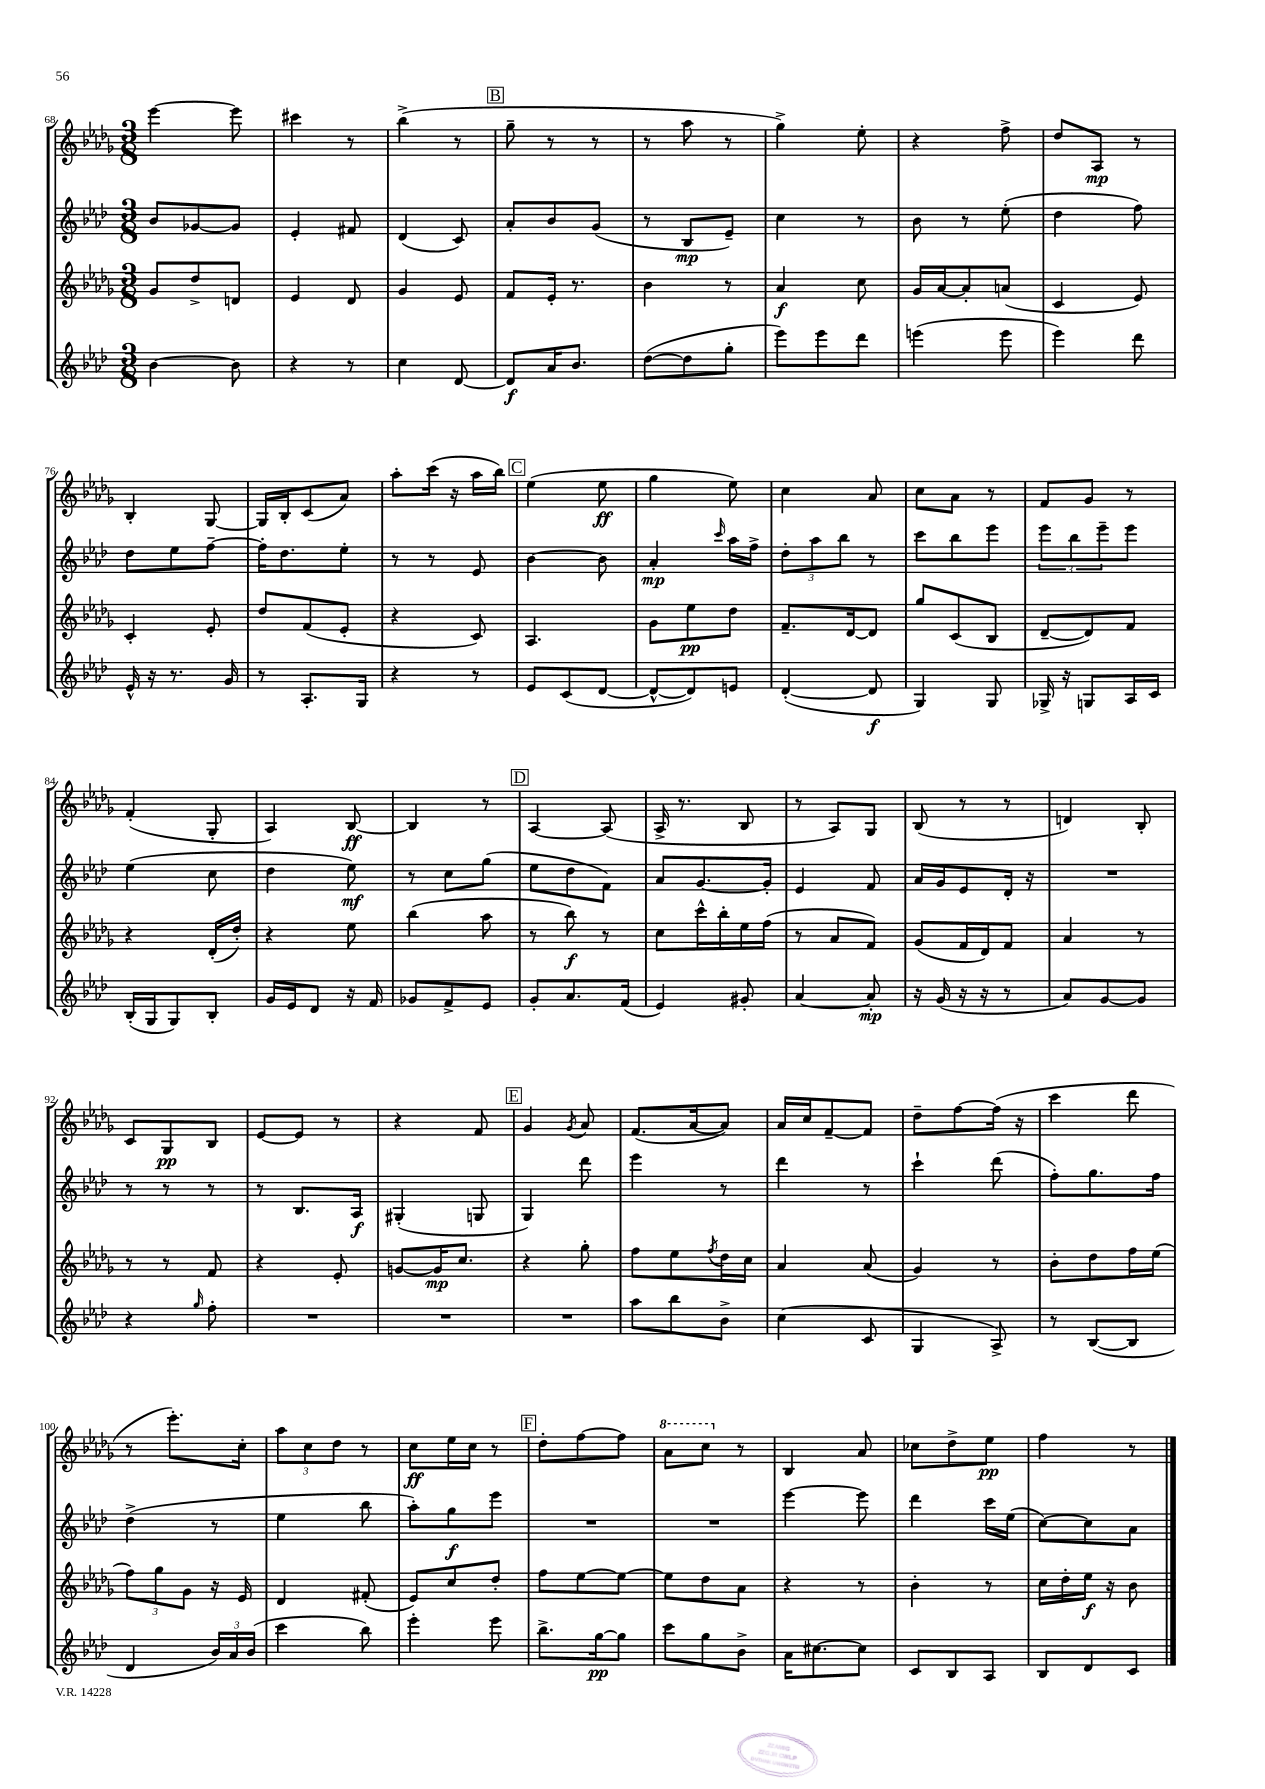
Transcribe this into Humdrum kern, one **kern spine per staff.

**kern	**dynam	**kern	**dynam	**kern	**dynam	**kern	**dynam
*part4	*part4	*part3	*part3	*part2	*part2	*part1	*part1
*staff4	*staff4	*staff3	*staff3	*staff2	*staff2	*staff1	*staff1
*clefG2	*	*clefG2	*	*clefG2	*	*clefG2	*
*k[b-e-a-d-]	*	*k[b-e-a-d-g-]	*	*k[b-e-a-d-]	*	*k[b-e-a-d-g-]	*
*M3/8	*	*M3/8	*	*M3/8	*	*M3/8	*
=68	=68	=68	=68	=68	=68	=68	=68
[4b-\	.	8g-/L	.	8b-/L	.	[4eee-\	.
.	.	8dd-^/	.	[8g-X/	.	.	.
8b-\]	.	8dn/J	.	8g-/J]	.	8eee-\]	.
=69	=69	=69	=69	=69	=69	=69	=69
4r	.	4e-/	.	4e-'/	.	4ccc#X\	.
8r	.	8d-/	.	8f#X/	.	8r	.
=70	=70	=70	=70	=70	=70	=70	=70
4cc\	.	4g-/	.	(4d-/	.	(4bb-^\	.
[8d-/	.	8e-/	.	8c/)	.	8r	.
!!LO:REH:place=s1:t=B
=71	=71	=71	=71	=71	=71	=71	=71
8d-/L]	f	8f/L	.	8a-'/L	.	8gg-~\	.
16a-/K	.	16e-'/Jk	.	8b-/	.	8r	.
8.b-/J	.	8.r	.	.	.	.	.
.	.	.	.	(8g/J	.	8r	.
=72	=72	=72	=72	=72	=72	=72	=72
([8dd-\L	.	4b-\	.	8r	.	8r	.
8dd-\]	.	.	.	8B-/L	mp	8aa-\	.
8gg'\J	.	8r	.	8e-~/J)	.	8r	.
=73	=73	=73	=73	=73	=73	=73	=73
8eee-\L)	.	4a-/	f	4cc\	.	4gg-^\)	.
8eee-\	.	.	.	.	.	.	.
8ddd-\J	.	8cc\	.	8r	.	8ee-'\	.
=74	=74	=74	=74	=74	=74	=74	=74
(4eeen\	.	16g-/LL	.	8b-\	.	4r	.
.	.	[16a-/J	.	.	.	.	.
.	.	8a-'/]	.	8r	.	.	.
8eee\	.	(8an/J	.	(8ee-'\	.	8ff^\	.
=75	=75	=75	=75	=75	=75	=75	=75
4eee-\)	.	4c/	.	4dd-\	.	8dd-/L	.
.	.	.	.	.	.	8A-/J	mp
8ddd-\	.	8e-/)	.	8ff\)	.	8r	.
!!LO:LB:g=z
=76	=76	=76	=76	=76	=76	=76	=76
16e-^^/	.	4c'/	.	8dd-\L	.	4B-'/	.
16r	.	.	.	.	.	.	.
8.r	.	.	.	8ee-\	.	.	.
.	.	8e-'/	.	[8ff~\J	.	[8G-/	.
16g/	.	.	.	.	.	.	.
=77	=77	=77	=77	=77	=77	=77	=77
8r	.	8dd-/L	.	16ff'\KL]	.	16G-/LL]	.
.	.	.	.	8.dd-\	.	16B-'/J	.
8.A-'/L	.	(8f/	.	.	.	(8c/	.
.	.	8e-'/J	.	8ee-'\J	.	8a-/J)	.
16G/Jk	.	.	.	.	.	.	.
=78	=78	=78	=78	=78	=78	=78	=78
4r	.	4r	.	8r	.	8aa-'\L	.
.	.	.	.	8r	.	(16ccc\Jk	.
.	.	.	.	.	.	16r	.
8r	.	8c/)	.	8e-/	.	16aa-\LL	.
.	.	.	.	.	.	16bb-\JJ)	.
!!LO:REH:place=s1:t=C
=79	=79	=79	=79	=79	=79	=79	=79
8e-/L	.	4.A-/	.	[4b-\	.	(4ee-\	.
(8c/	.	.	.	.	.	.	.
[8d-/J	.	.	.	8b-\]	.	8ee-\	ff
=80	=80	=80	=80	=80	=80	=80	=80
8d-^^/L_	.	8g-\L	.	4a-'/	mp	4gg-\	.
8d-/])	.	8ee-\	pp	.	.	.	.
.	.	.	.	16qqccc/	.	.	.
8en/J	.	8dd-\J	.	16aa-\LL	.	8ee-\)	.
.	.	.	.	16ff^\JJ	.	.	.
=81	=81	=81	=81	=81	=81	=81	=81
([4d-'/	.	8.f~/L	.	12dd-'\L	.	4cc\	.
.	.	.	.	12aa-\	.	.	.
.	.	.	.	12bb-\J	.	.	.
.	.	[16d-/k	.	.	.	.	.
8d-/]	f	8d-/J]	.	8r	.	8a-/	.
=82	=82	=82	=82	=82	=82	=82	=82
4G/)	.	8gg-/L	.	8ccc\L	.	8cc\L	.
.	.	(8c/	.	8bb-\	.	8a-\J	.
8G/	.	8B-/J	.	8eee-\J	.	8r	.
=83	=83	=83	=83	=83	=83	=83	=83
16G-X^/	.	[8d-~/L	.	12eee-\L	.	8f/L	.
16r	.	.	.	.	.	.	.
.	.	.	.	12bb-\	.	.	.
8Gn/L	.	8d-/])	.	.	.	8g-/J	.
.	.	.	.	12eee-~\	.	.	.
16A-/L	.	8f/J	.	8eee-\J	.	8r	.
16c/JJ	.	.	.	.	.	.	.
!!LO:LB:g=z
=84	=84	=84	=84	=84	=84	=84	=84
(16B-'/LL	.	4r	.	(4ee-\	.	(4f'/	.
16G/J	.	.	.	.	.	.	.
8G/)	.	.	.	.	.	.	.
8B-'/J	.	(16d-'/LL	.	8cc\	.	8G-'/	.
.	.	16dd-'/JJ)	.	.	.	.	.
=85	=85	=85	=85	=85	=85	=85	=85
16g/LL	.	4r	.	4dd-\	.	4A-/)	.
16e-/J	.	.	.	.	.	.	.
8d-/J	.	.	.	.	.	.	.
16r	.	8ee-\	.	8ee-\)	mf	[8B-/	ff
16f/	.	.	.	.	.	.	.
=86	=86	=86	=86	=86	=86	=86	=86
8g-X/L	.	(4bb-\	.	8r	.	4B-/]	.
8f^/	.	.	.	8cc\L	.	.	.
8e-/J	.	8aa-\	.	(8gg\J	.	8r	.
!!LO:REH:place=s1:t=D
=87	=87	=87	=87	=87	=87	=87	=87
8g'/L	.	8r	.	8ee-\L	.	[4A-/	.
8.a-/	.	8bb-\)	f	8dd-\	.	.	.
.	.	8r	.	8f\J)	.	(8A-/]	.
(16f/Jk	.	.	.	.	.	.	.
=88	=88	=88	=88	=88	=88	=88	=88
4e-/)	.	8cc\L	.	8a-/L	.	16A-^/	.
.	.	.	.	.	.	8.r	.
.	.	16ccc^^\L	.	[8.g/	.	.	.
.	.	16bb-'\	.	.	.	.	.
8g#X'/	.	16ee-\	.	.	.	8B-/	.
.	.	(16ff\JJ	.	16g'/Jk]	.	.	.
=89	=89	=89	=89	=89	=89	=89	=89
[4a-/	.	8r	.	4e-/	.	8r	.
.	.	8a-/L	.	.	.	8A-/L)	.
8a-'/]	mp	8f/J)	.	8f/	.	8G-/J	.
=90	=90	=90	=90	=90	=90	=90	=90
16r	.	(8g-/L	.	16a-/LL	.	(8B-/	.
(16g/	.	.	.	16g/J	.	.	.
16r	.	16f/L	.	8e-/	.	8r	.
16r	.	16d-/J)	.	.	.	.	.
8r	.	8f/J	.	16d-'/Jk	.	8r	.
.	.	.	.	16r	.	.	.
=91	=91	=91	=91	=91	=91	=91	=91
8a-/L)	.	4a-/	.	4.r	.	4dn/)	.
[8g/	.	.	.	.	.	.	.
8g/J]	.	8r	.	.	.	8B-'/	.
!!LO:LB:g=z
=92	=92	=92	=92	=92	=92	=92	=92
4r	.	8r	.	8r	.	8c/L	.
.	.	8r	.	8r	.	8G-/	pp
16qqgg/	.	.	.	.	.	.	.
8ff'\	.	8f/	.	8r	.	8B-/J	.
=93	=93	=93	=93	=93	=93	=93	=93
4.r	.	4r	.	8r	.	[8e-/L	.
.	.	.	.	8.B-/L	.	8e-/J]	.
.	.	8e-'/	.	.	.	8r	.
.	.	.	.	16A-/Jk	f	.	.
=94	=94	=94	=94	=94	=94	=94	=94
4.r	.	[8gn/L	.	(4G#X'/	.	4r	.
.	.	16g/K]	mp	.	.	.	.
.	.	8.cc/J	.	.	.	.	.
.	.	.	.	8Gn/	.	8f/	.
!!LO:REH:place=s1:t=E
=95	=95	=95	=95	=95	=95	=95	=95
4.r	.	4r	.	4G/)	.	4g-/	.
.	.	.	.	.	.	8qg-/	.
.	.	8gg-'\	.	8ddd-\	.	8a-/	.
=96	=96	=96	=96	=96	=96	=96	=96
8aa-\L	.	8ff\L	.	4eee-\	.	(8.f/L	.
8bb-\	.	8ee-\	.	.	.	.	.
.	.	.	.	.	.	[16a-/k	.
.	.	8qff/	.	.	.	.	.
8b-^\J	.	16dd-\L	.	8r	.	8a-/J])	.
.	.	16cc\JJ	.	.	.	.	.
=97	=97	=97	=97	=97	=97	=97	=97
(4cc\	.	4a-/	.	4ddd-\	.	16a-/LL	.
.	.	.	.	.	.	16cc/J	.
.	.	.	.	.	.	[8f~/	.
8c/	.	(8a-/	.	8r	.	8f/J]	.
=98	=98	=98	=98	=98	=98	=98	=98
4G/	.	4g-/)	.	4ccc`\	.	8dd-~\L	.
.	.	.	.	.	.	[8ff\	.
8A-^/)	.	8r	.	(8ddd-\	.	(16ff\Jk]	.
.	.	.	.	.	.	16r	.
=99	=99	=99	=99	=99	=99	=99	=99
8r	.	8b-'\L	.	8ff'\L)	.	4ccc\	.
([8B-/L	.	8dd-\	.	8.gg\	.	.	.
8B-/J]	.	16ff\L	.	.	.	8ddd-\	.
.	.	(16ee-\JJ	.	16ff\Jk	.	.	.
!!LO:LB:g=z
=100	=100	=100	=100	=100	=100	=100	=100
4d-/	.	12ff\L)	.	(4dd-^\	.	8r	.
.	.	12gg-\	.	.	.	.	.
.	.	.	.	.	.	8.eee-'\L)	.
.	.	12g-\J	.	.	.	.	.
24b-/LL)	.	16r	.	8r	.	.	.
24a-/	.	.	.	.	.	.	.
.	.	16e-/	.	.	.	16cc'\Jk	.
(24b-/JJ	.	.	.	.	.	.	.
=101	=101	=101	=101	=101	=101	=101	=101
4ccc\	.	4d-/	.	4ee-\	.	12aa-\L	.
.	.	.	.	.	.	12cc\	.
.	.	.	.	.	.	12dd-\J	.
8bb-\)	.	(8f#X'/	.	8bb-\	.	8r	.
=102	=102	=102	=102	=102	=102	=102	=102
4eee-'\	.	8e-/L)	.	8aa-'\L)	.	8cc\L	ff
.	.	8cc/	.	8gg\	f	16ee-\L	.
.	.	.	.	.	.	16cc\JJ	.
8eee-\	.	8dd-'/J	.	8eee-\J	.	8r	.
!!LO:REH:place=s1:t=F
=103	=103	=103	=103	=103	=103	=103	=103
8.bb-^\L	.	8ff\L	.	4.r	.	8dd-'\L	.
.	.	[8ee-\	.	.	.	[8ff\	.
[16gg\k	pp	.	.	.	.	.	.
8gg\J]	.	8ee-\J_	.	.	.	8ff\J]	.
=104	=104	=104	=104	=104	=104	=104	=104
*	*	*	*	*	*	*8va	*
8ccc\L	.	8ee-\L]	.	4.r	.	8aa-\L	.
8gg\	.	8dd-\	.	.	.	8ccc\J	.
*	*	*	*	*	*	*X8va	*
8b-^\J	.	8a-\J	.	.	.	8r	.
=105	=105	=105	=105	=105	=105	=105	=105
16a-\KL	.	4r	.	[4eee-\	.	4B-/	.
[8.cc#X\	.	.	.	.	.	.	.
8cc#\J]	.	8r	.	8eee-\]	.	8a-/	.
=106	=106	=106	=106	=106	=106	=106	=106
8c/L	.	4b-'\	.	4ddd-\	.	8cc-X\L	.
8B-/	.	.	.	.	.	8dd-^\	.
8A-/J	.	8r	.	16ccc\LL	.	8ee-\J	pp
.	.	.	.	(16ee-\JJ	.	.	.
=107	=107	=107	=107	=107	=107	=107	=107
8B-/L	.	16cc\LL	.	[8cc\L)	.	4ff\	.
.	.	16dd-'\	.	.	.	.	.
8d-/	.	16ee-\JJ	f	8cc\]	.	.	.
.	.	16r	.	.	.	.	.
8c/J	.	8b-\	.	8a-\J	.	8r	.
==	==	==	==	==	==	==	==
*-	*-	*-	*-	*-	*-	*-	*-
